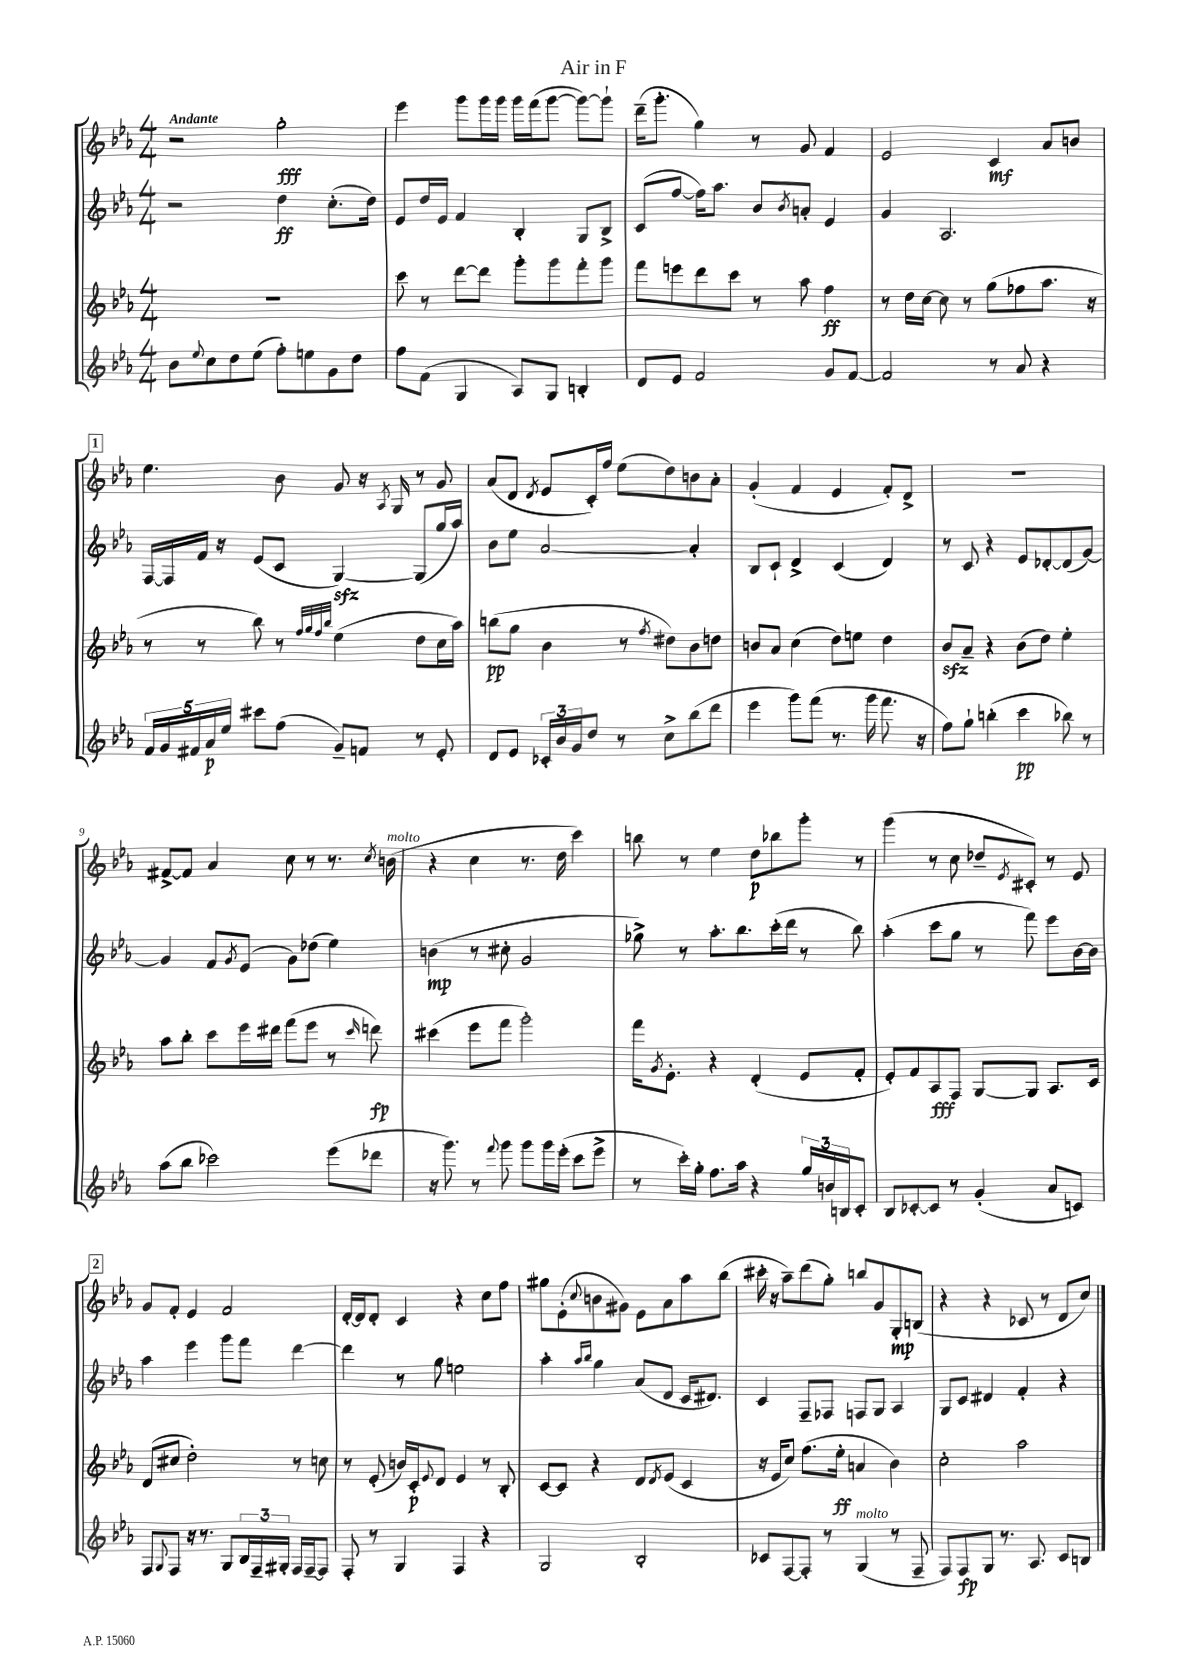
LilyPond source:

\header { title = "Air in F" }
<<
\new StaffGroup <<
\new Staff = "s0" {
    \clef treble \key ees \major \numericTimeSignature \time 4/4 \tempo "Andante"
    r2 g''2-.\fff |
    ees'''4 g'''8 g'''16 g'''16 g'''16 f'''16( g'''8~ g'''8~) g'''8-! |
    d'''16--( g'''8.-. g''4) r8 g'8 f'4 |
    ees'2 c'4\mf aes'8 b'8 |
    \mark \markup { \box "1" } ees''4. bes'8 g'8 r16 \acciaccatura { aes8 } g16 r8 g'8 |
    aes'8( d'8 \acciaccatura { d'8 } ees'8 c'16-.) f''16 ees''8( d''8) b'8 aes'8-. |
    g'4-.( f'4 ees'4 f'8-.) d'8-> |
    R1 |
    fis'8~-> fis'8 aes'4 c''8 r8 r8. \acciaccatura { c''8 } b'16^\markup { \italic "molto" }( |
    r4 c''4 r8. d''16 c'''4) |
    b''8 r8 ees''4 d''8\p bes''8 g'''8-. r8 |
    g'''4( r8 c''8 des''8-- \acciaccatura { ees'8 } cis'8-.) r8 ees'8 |
    \mark \markup { \box "2" } g'8 f'8-. ees'4 f'2 |
    d'16~-. d'16 d'8-. c'4 r4 c''8 f''8 |
    gis''8 ees'8-.( \appoggiatura { c''8 } b'8 gis'8) ees'8 aes'8 aes''8 bes''8( |
    cis'''16-. r16 aes''8--) d'''8( g''8-.) b''8 g'8 g8-.\mp b8( |
    r4 r4 ces'8 r8 d'8 c''8) \bar "|." |
}
\new Staff = "s1" {
    \clef treble \key ees \major \numericTimeSignature \time 4/4
    r2 d''4\ff c''8.-.( d''16) |
    ees'8 d''16 ees'16 f'4 bes4-. g8 bes8-> |
    c'8( f''8~ f''16) aes''8. bes'8 \acciaccatura { bes'8 } a'8-. ees'4 |
    g'4 aes2. |
    \mark \markup { \box "1" } f16~ f16 f'16 r16 ees'8( c'8 g4~\sfz) g8( g''16 aes''16) |
    bes'8 ees''8 aes'2~ aes'4-. |
    bes8 c'8-! d'4-> c'4( d'4) |
    r8 c'8 r4 ees'8 des'8~-. des'8( g'8~) |
    g'4 f'8 \acciaccatura { g'8 } ees'8( g'8) des''8( ees''4) |
    b'4\mp( r8 cis''8-. g'2 |
    ges''8->) r8 aes''8.-. bes''8. c'''16-.( d'''16 r8 bes''8) |
    aes''4-.( c'''8 g''8 r8 f'''8) ees'''8 bes'16~ bes'16 |
    \mark \markup { \box "2" } aes''4 ees'''4 g'''8 f'''8 d'''4~ |
    d'''4 r8 g''8 e''2 |
    aes''4-. \grace { aes''16 bes''16 } g''4 aes'8( d'8 c'16 dis'8.) |
    c'4 f8-- fes8 f8 g8 aes4 |
    g8 c'8 dis'4 f'4-. r4 \bar "|." |
}
\new Staff = "s2" {
    \clef treble \key ees \major \numericTimeSignature \time 4/4
    R1 |
    c'''8 r8 d'''8~ d'''8 g'''8-. g'''8 f'''8-. g'''8 |
    f'''8 e'''8 d'''8 c'''8 r8 aes''8 f''4\ff |
    r8 d''16 c''16~ c''8 r8 g''8( fes''8 aes''8. r16 |
    \mark \markup { \box "1" } r8 r8 bes''8) r8 \grace { f''32 g''32 f''32 bes''32 } ees''4( d''8 c''16 aes''16) |
    b''8\pp( g''8 bes'4 r8 \acciaccatura { f''8 } dis''8) bes'8 d''8 |
    b'8 aes'8 c''4( d''8) e''8 d''4 |
    bes'8\sfz aes'8-- r4 bes'8( d''8) ees''4-. |
    aes''8 bes''8-. c'''8 ees'''16 dis'''16 f'''8( ees'''8 r8 \grace { c'''16 } d'''8\fp) |
    cis'''4( ees'''8 f'''8 g'''2-.) |
    f'''16 \acciaccatura { g'8 } ees'8.-. r4 d'4-.( ees'8 f'8-. |
    ees'8-.) f'8 aes8\fff f8 g8~ g8 aes8. c'16 |
    \mark \markup { \box "2" } d'8( cis''8 d''2-.) r8 c''8 |
    r8 ees'8-.( b'16) c'16-.\p \appoggiatura { ees'8 } d'8 ees'4 r8 bes8-. |
    c'8~ c'8 r4 d'8 \acciaccatura { d'8 } ees'8( c'4 |
    r16 ees'16 c''8) f''8.( ees''16-.\ff a'4 bes'4) |
    c''2-. aes''2 \bar "|." |
}
\new Staff = "s3" {
    \clef treble \key ees \major \numericTimeSignature \time 4/4
    bes'8 \appoggiatura { ees''8 } c''8 d''8 ees''8( f''8-.) e''8 g'8 d''8 |
    f''8 f'8( g4 aes8) g8 b4-. |
    d'8 ees'8 f'2 g'8 f'8~ |
    f'2 r8 aes'8 r4 |
    \mark \markup { \box "1" } \tuplet 5/4 { f'16 g'16 fis'16 aes'16\p ees''16 } cis'''8 f''8( g'8--) f'8 r8 ees'8-. |
    d'8 ees'8 \tuplet 3/2 { ces'16-. bes'16 g'16 } d''8 r8 c''8-> bes''8( d'''8 |
    ees'''4 g'''8) f'''8( r8. g'''16 f'''8. r16 |
    f''8) g''8-! b''4-.( c'''4\pp bes''8) r8 |
    aes''8( bes''8 ces'''2) ees'''8( des'''8 |
    r16 g'''8.) r8 \appoggiatura { f'''8 } g'''8 g'''8 g'''16 ees'''16-.( c'''8 ees'''8-> |
    r8 c'''16-.) g''16-. f''8. aes''16 r4 \tuplet 3/2 { g''16 b'16 b16 } c'8-. |
    bes8 ces'8~-. ces'8 r8 g'4-.( aes'8 c'8) |
    \mark \markup { \box "2" } f8 \appoggiatura { g8 } f8 r16 r8. g8 \tuplet 3/2 { bes16 f16-- gis16-. } f16 f16~-- f8 |
    f8-. r8 g4 f4 r4 |
    g2 bes2-. |
    ces'8 f8~ f8-. r8 g4^\markup { \italic "molto" }( r8 f8-- |
    f8) f8\fp g8 r8. aes8. c'8 b8 \bar "|." |
}
>>
>>
